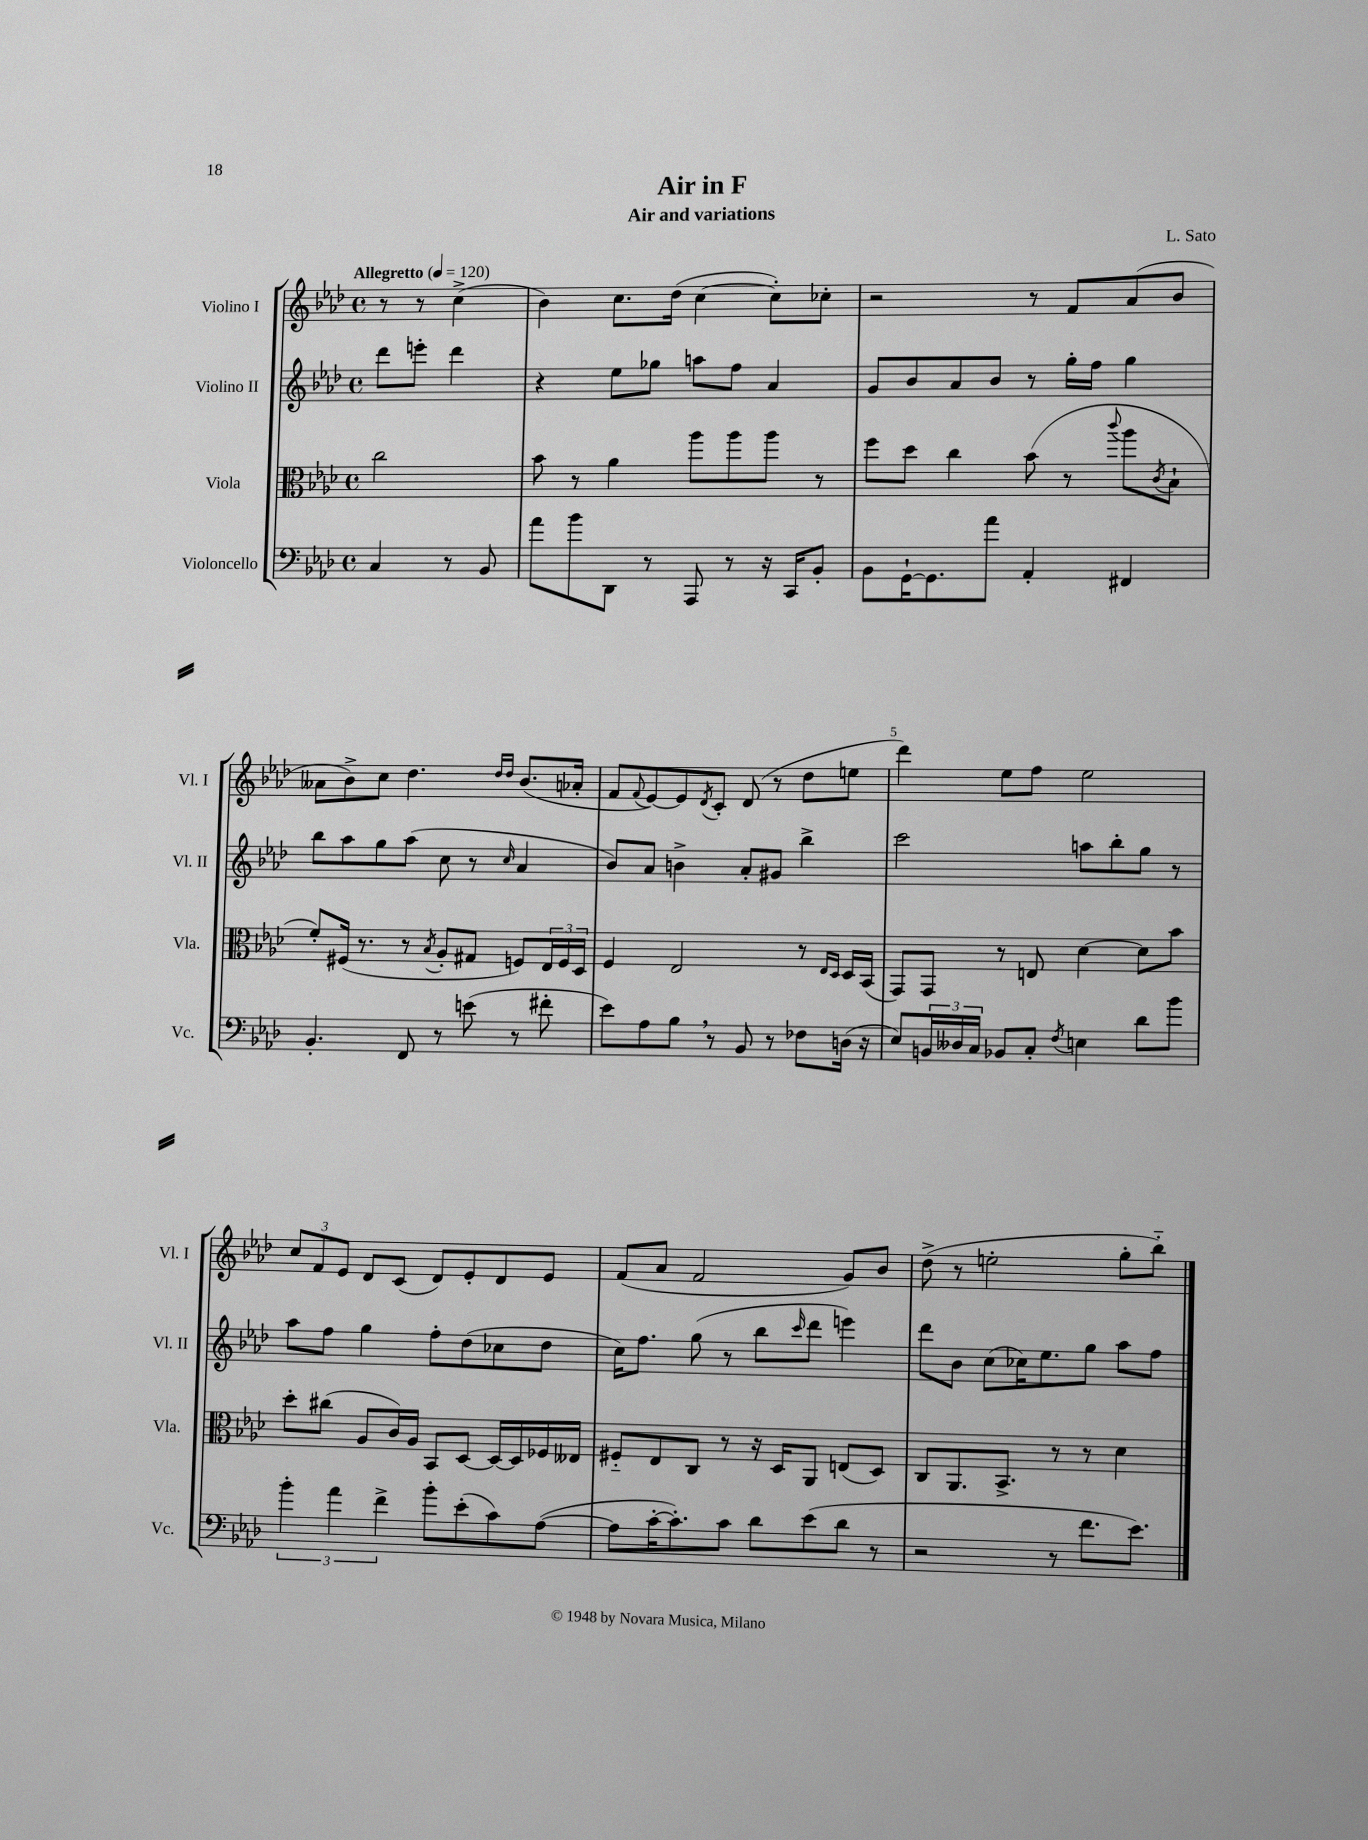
\header { title = "Air in F" composer = "L. Sato" subtitle = "Air and variations" }
<<
\new StaffGroup <<
\new Staff = "s0" \with { instrumentName = "Violino I" shortInstrumentName = "Vl. I" } {
    \clef treble \key aes \major \defaultTimeSignature \time 4/4 \partial 2 \tempo "Allegretto" 4 = 120
    r8 r8 c''4->( |
    bes'4) c''8. des''16( c''4~ c''8-.) ces''8-. |
    r2 r8 f'8 aes'8( bes'8 |
    aeses'8 bes'8->) c''8 des''4. \grace { des''16 des''16 } bes'8.( aes'16-. |
    f'8 \appoggiatura { f'8 } ees'8~) ees'8 \acciaccatura { des'8 } c'8-. des'8( r8 des''8 e''8 |
    des'''4) ees''8 f''8 ees''2 |
    \tuplet 3/2 { c''8 f'8 ees'8 } des'8 c'8( des'8) ees'8-. des'8 ees'8 |
    f'8( aes'8 f'2 g'8) bes'8 |
    des''8->( r8 e''2-. g''8-. bes''8-_) \bar "|." |
}
\new Staff = "s1" \with { instrumentName = "Violino II" shortInstrumentName = "Vl. II" } {
    \clef treble \key aes \major \defaultTimeSignature \time 4/4 \partial 2
    des'''8 e'''8-. des'''4 |
    r4 ees''8 ges''8 a''8 f''8 aes'4 |
    g'8 bes'8 aes'8 bes'8 r8 g''16-. f''16 g''4 |
    bes''8 aes''8 g''8 aes''8( c''8 r8 \grace { c''16 } aes'4 |
    bes'8) aes'8 b'4-> aes'8-. gis'8 bes''4-> |
    c'''2 a''8 bes''8-. g''8 r8 |
    aes''8 f''8 g''4 f''8-. des''8( ces''8 des''8 |
    c''16) f''8. g''8( r8 bes''8 \grace { c'''16 } des'''8 e'''4) |
    des'''8 bes'8 c''8( ces''16) ees''8. g''8 aes''8 f''8 \bar "|." |
}
\new Staff = "s2" \with { instrumentName = "Viola" shortInstrumentName = "Vla." } {
    \clef alto \key aes \major \defaultTimeSignature \time 4/4 \partial 2
    c''2 |
    bes'8 r8 aes'4 aes''8 aes''8 aes''8 r8 |
    f''8 des''8 c''4 bes'8( r8 \appoggiatura { c'''8 } aes''8 \acciaccatura { c'8 } bes8-! |
    f'8-.) fis16( r8. r8 \acciaccatura { bes8 } aes8-. gis8 f8) \tuplet 3/2 { ees16 f16 des16 } |
    f4 ees2 r8 \grace { ees16 des16 } des16 bes,16( |
    g,8) g,8 r8 e8 des'4~ des'8 bes'8 |
    des''8-. cis''8( aes8 c'16) aes16 bes,8 des8~ des16~ des16 fes16 eeses16 |
    fis8-_ ees8 c8 r8 r16 des16 aes,8 e8( des8) |
    c8 aes,8. bes,8.-> r8 r8 des'4 \bar "|." |
}
\new Staff = "s3" \with { instrumentName = "Violoncello" shortInstrumentName = "Vc." } {
    \clef bass \key aes \major \defaultTimeSignature \time 4/4 \partial 2
    c4 r8 bes,8 |
    aes'8 bes'8 des,8 r8 aes,,8 r8 r16 c,16 bes,8-. |
    bes,8 g,16~-! g,8. aes'8 aes,4-. fis,4 |
    bes,4.-. f,8 r8 e'8( r8 fis'8-. |
    ees'8) aes8 bes8 \breathe r8 bes,8 r8 fes8 d16( r16 |
    ees8) \tuplet 3/2 { b,16 deses16 c16 } bes,8 c8-. \acciaccatura { f8 } e4 des'8 bes'8 |
    \tuplet 3/2 { bes'4-. aes'4 f'4-> } bes'8-. ees'8-.( c'8) aes8~( |
    aes8 c'16~-. c'8.-.) c'8 des'8 ees'8( des'8 r8 |
    r2 r8 f'8. ees'8.) \bar "|." |
}
>>
>>
\layout { \context { \Score \override BarNumber.break-visibility = ##(#f #t #t) barNumberVisibility = #(every-nth-bar-number-visible 5) } }
